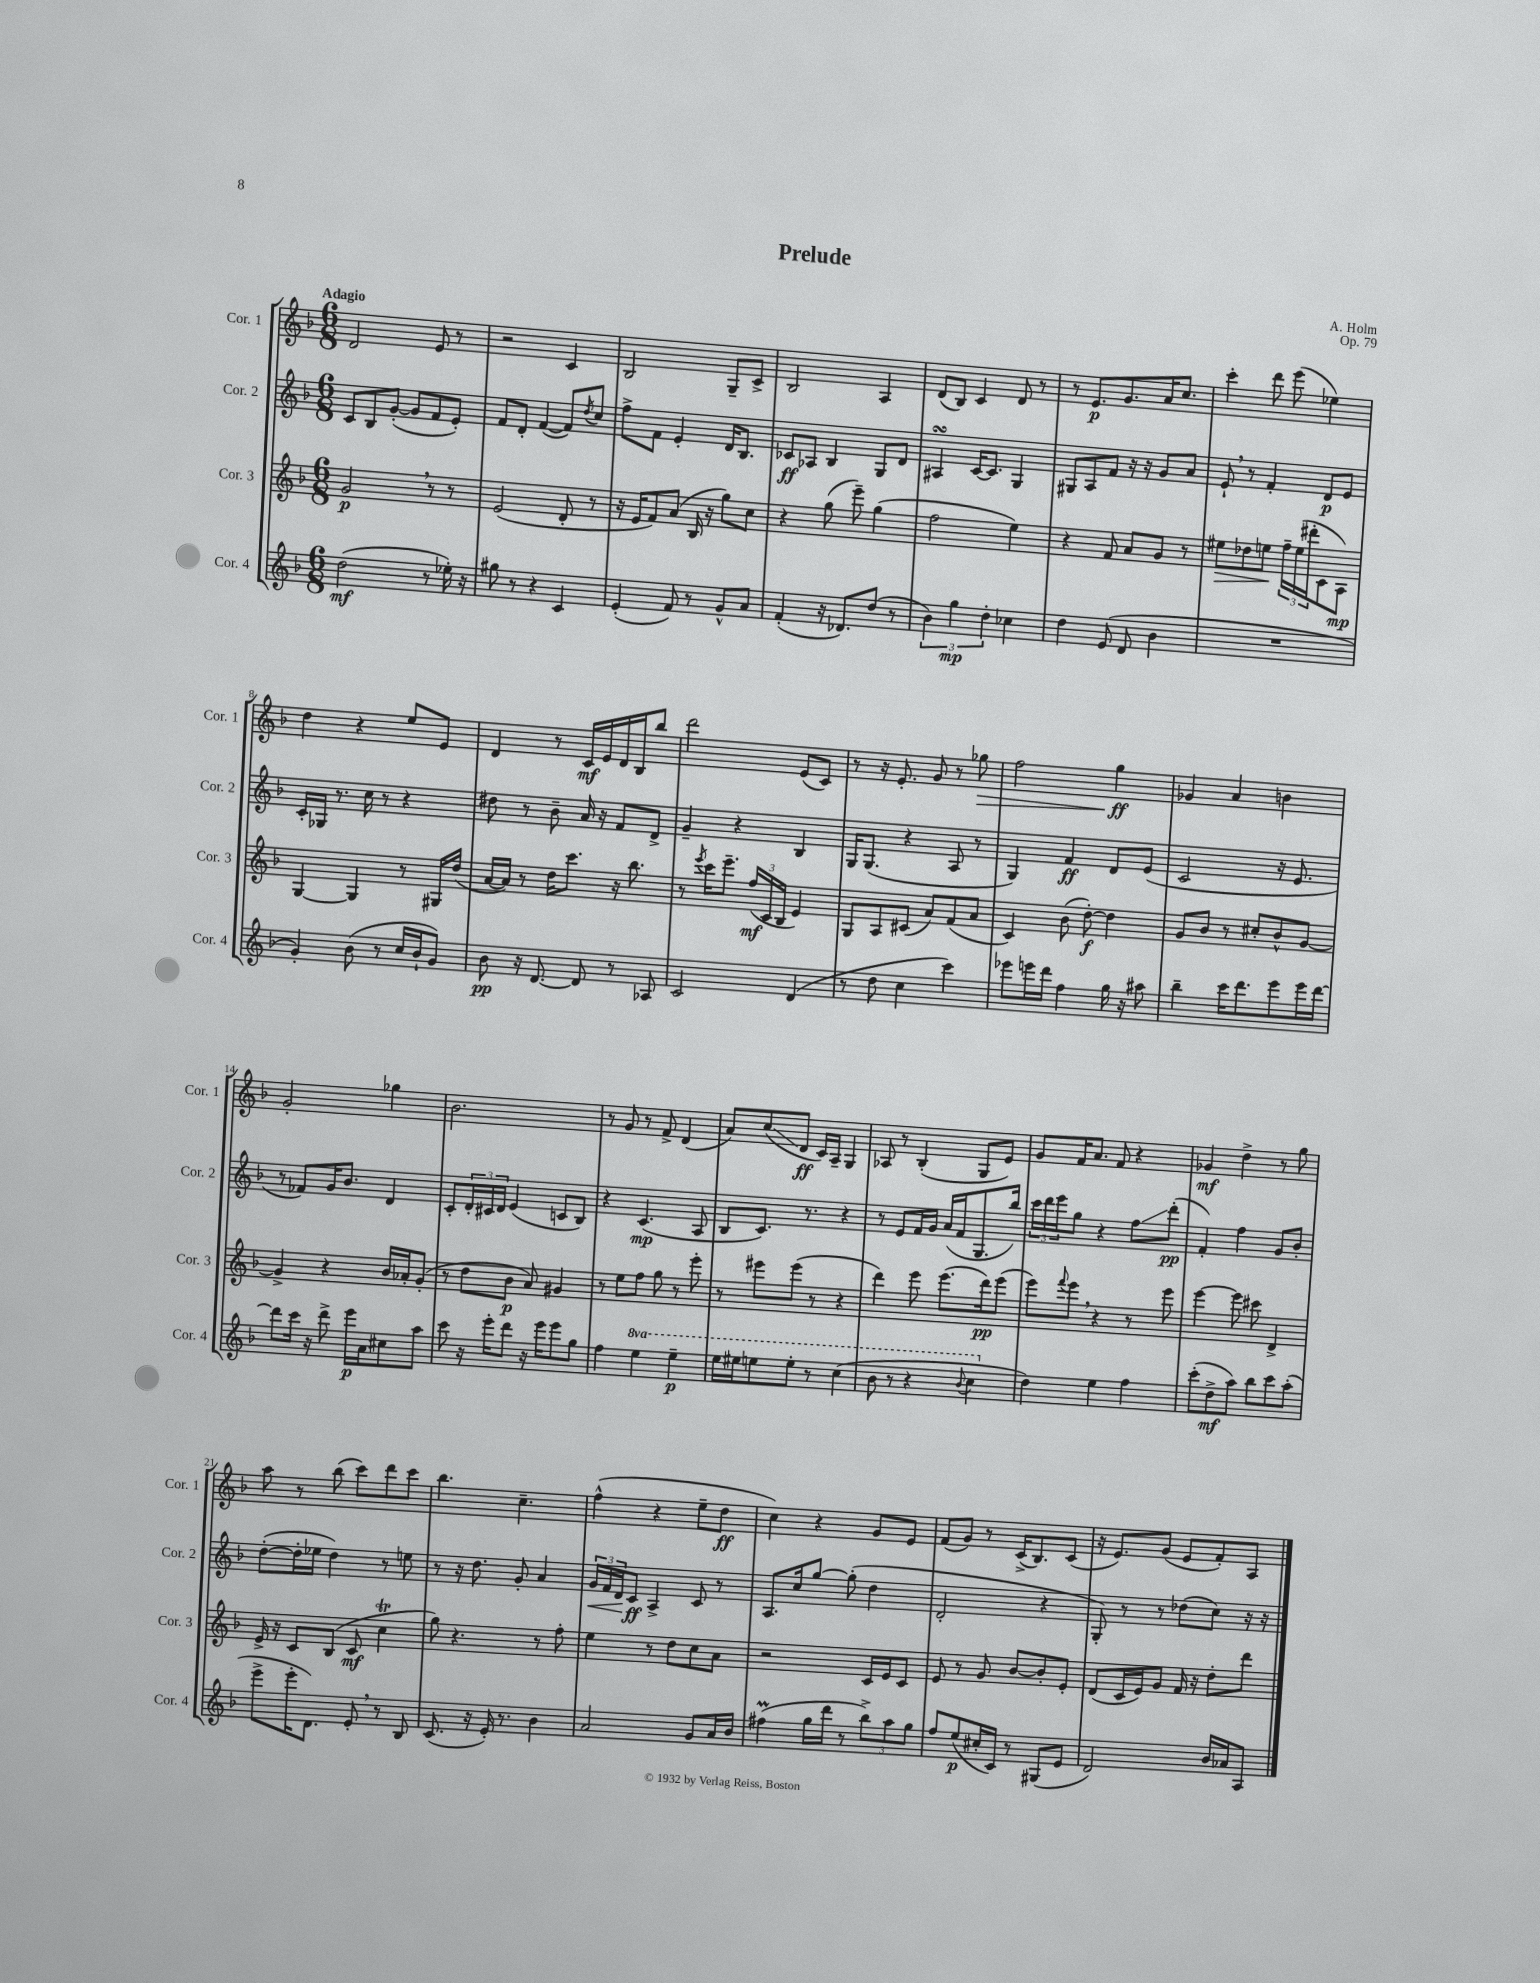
\header { title = "Prelude" composer = "A. Holm" opus = "Op. 79" }
<<
\new StaffGroup <<
\new Staff = "s0" \with { instrumentName = "Cor. 1" shortInstrumentName = "Cor. 1" } {
    \clef treble \key f \major \numericTimeSignature \time 6/8 \tempo "Adagio"
    d'2 e'8 r8 |
    r2 c'4 |
    bes2 g8-- c'8-> |
    bes2 a4 |
    d'8( bes8) c'4 d'8 r8 |
    r8 e'8.\p g'8. a'16 c''8. |
    c'''4-. d'''8 e'''8( ees''4) |
    d''4 r4 e''8 e'8 |
    d'4 r8 c'16\mf e'16 d'16 bes16 bes''8 |
    d'''2 e'8( c'8) |
    r8 r16 e'8.-. g'8 r8 ges''8\> |
    f''2 g''4\ff\! |
    ges'4 a'4 b'4 |
    g'2-. ges''4 |
    bes'2. |
    r8 g'8 r8 f'8-> d'4( |
    a'8) c''8\glissando( d'8\ff c'16) a16-- g4 |
    aes8 r8 bes4-.( g8 e'8) |
    g'8 f'16 a'8. f'8 r4 |
    ges'4\mf d''4-> r8 g''8 |
    a''8 r8 bes''8( c'''8) d'''8 c'''8 |
    bes''4. c''4.-- |
    f''4-^( r4 e''8-- d''8\ff |
    c''4) r4 g'8 e'8 |
    f'8( g'8) r8 c'16->( bes8.) c'8( |
    r16 e'8.) g'8( e'8 f'8-.) a8 \bar "|." |
}
\new Staff = "s1" \with { instrumentName = "Cor. 2" shortInstrumentName = "Cor. 2" } {
    \clef treble \key f \major \numericTimeSignature \time 6/8
    c'8 bes8 g'8~-.( g'8 f'8 e'8-.) |
    f'8 d'8-. f'4~( f'8) \acciaccatura { d''8 } c''8 |
    f''8-> f'8 e'4-. d'16 bes8. |
    ces'8\ff aes8 bes4 g8 d'8 |
    ais4\turn c'16~ c'8. g4 |
    gis8 a8 f'8 r16 r16 g'8 a'8 |
    e'8-! \breathe r8 f'4-. d'8\p e'8 |
    c'16-. ges16 r8. c''16 r8 r4 |
    dis''8 r8 bes'8-- a'16 r16 f'8 d'8-> |
    g'4-- r4 bes4 |
    g16 g8.( r4 a8 r8 |
    g4) f'4\ff d'8 e'8( |
    c'2 r16 e'8. |
    r8 fes'8) g'16 bes'8. d'4 |
    c'8-. \tuplet 3/2 { d'16-. cis'16 d'16 } e'4( c'8 bes8) |
    r4 c'4.\mp( a8 |
    bes8 c'8.) r8. r4 |
    r8 e'8 f'16 g'16 a'16( f'16 g8. bes''16) |
    \tuplet 3/2 { c'''16 d'''16 e'''16 } g''8 r4 f''8\glissando d'''8-.\pp( |
    f'4-.) f''4 g'8 bes'8-. |
    d''8~-.( d''16-. ees''16 d''4) r8 e''8 |
    r8 r16 d''8. g'8-. a'4 |
    \tuplet 3/2 { g'16\< f'16 d'16\! } c'8\ff a4-> c'8 r8 |
    a8. c''16 g''8~ g''8-.( d''4 |
    d'2-. r4 |
    g8-.) r8 r8 des''8( c''8) r16 r16 \bar "|." |
}
\new Staff = "s2" \with { instrumentName = "Cor. 3" shortInstrumentName = "Cor. 3" } {
    \clef treble \key f \major \numericTimeSignature \time 6/8
    g'2\p \breathe r8 r8 |
    e'2( d'8-. r8 |
    r16 e'16 f'8) a'8( bes16 r16 g''8) c''8 |
    r4 g''8( e'''8--) g''4( |
    f''2 e''4) |
    r4 f'8 a'8 g'8 r8 |
    eis''8\> des''8 e''8\! \tuplet 3/2 { f''16-- e''16( dis'''16-. } c'8 a8\mp) |
    g4~ g4 r8 gis16 d''16( |
    a'16~ a'16) r8 d''16 c'''8. r16 bes''8. |
    r8 \acciaccatura { e'''8 } c'''16 e'''8.-- \tuplet 3/2 { f''16\mf( c'16 bes16 } e'4) |
    g8 a8 cis'8( a'8) f'8( a'8 |
    c'4) bes'8( d''8~-.\f) d''4 |
    g'8 bes'8 r8 cis''8-. bes'8-^ g'8~ |
    g'4-> r4 bes'16 aes'16-. g'8-.( |
    r8 d''8 bes'8\p a'8) gis'4 |
    r8 e''8 f''8 g''8 r8 e'''8-. |
    r8 eis'''8 eis'''8( r8 r4 |
    d'''4) e'''8 e'''8.( d'''16\pp) e'''8( |
    e'''8) \appoggiatura { f'''8 } e'''8 \breathe r4 r8 e'''8 |
    e'''4~ e'''8 cis'''8 d'4-> |
    e'16-> r16 c'8 bes8( c'8\mf c''4\trill |
    g''8) r4. r8 f''8-. |
    e''4 r8 d''8 c''8 a'8 |
    r2 c'16 e'16 c'8 |
    e'8 r8 g'8 bes'8~ bes'8-. e'8-. |
    d'8( c'16 e'16) g'8 f'16 r16 d''8-. d'''8 \bar "|." |
}
\new Staff = "s3" \with { instrumentName = "Cor. 4" shortInstrumentName = "Cor. 4" } {
    \clef treble \key f \major \numericTimeSignature \time 6/8 \set Staff.ottavationMarkups = #ottavation-simple-ordinals
    d''2\mf( r8 ees''16-.) r16 |
    gis''8 r8 r4 c'4 |
    e'4-.( f'8) r8 g'8-^ a'8 |
    f'4-.( r16 des'8.) d''8( r8 |
    \tuplet 3/2 { bes'4) g''4\mp d''4-. } ces''4 |
    d''4 e'8( d'8 bes'4 |
    R2. |
    g'4-.) bes'8( r8 c''16 bes'16-! g'8) |
    bes'8\pp r16 d'8.~ d'8 r8 aes8 |
    c'2 d'4( |
    r8 d''8 c''4 c'''4) |
    ees'''8 e'''16 d'''16 f''4 g''16 r16 ais''8 |
    bes''4-- c'''16 d'''8. e'''8 e'''16 d'''16~ |
    d'''8 c'''16 r16 d'''8-> e'''16\p a'16 cis''8 a''8 |
    c'''8 r16 e'''16-. d'''8 r16 e'''16 e'''8 g''8 |
    f''4 \ottava #1 e'''4 e'''4--\p |
    e'''16 eis'''16 e'''8 e'''8-. r8 c'''4( |
    bes''8 r8 r4 \appoggiatura { bes''8 } c'''4 \ottava #0 |
    d''4) e''4 f''4 |
    c'''8-.( d''8->\mf a''8) bes''8 c'''8 a''8-.( |
    e'''8-> e'''16-. d'8.) e'8-. \breathe r8 bes8 |
    c'8.( r16 e'16-.) r8. bes'4 |
    a'2 g'8 a'16 bes'16 |
    fis''4\prall( g''16 d'''16 r8 \tuplet 3/2 { bes''8->) a''8 g''8 } |
    f''8 e''8\p( cis''16-. c'16) r8 gis8( e'8 |
    d'2) bes'16 aes'16 a8 \bar "|." |
}
>>
>>
